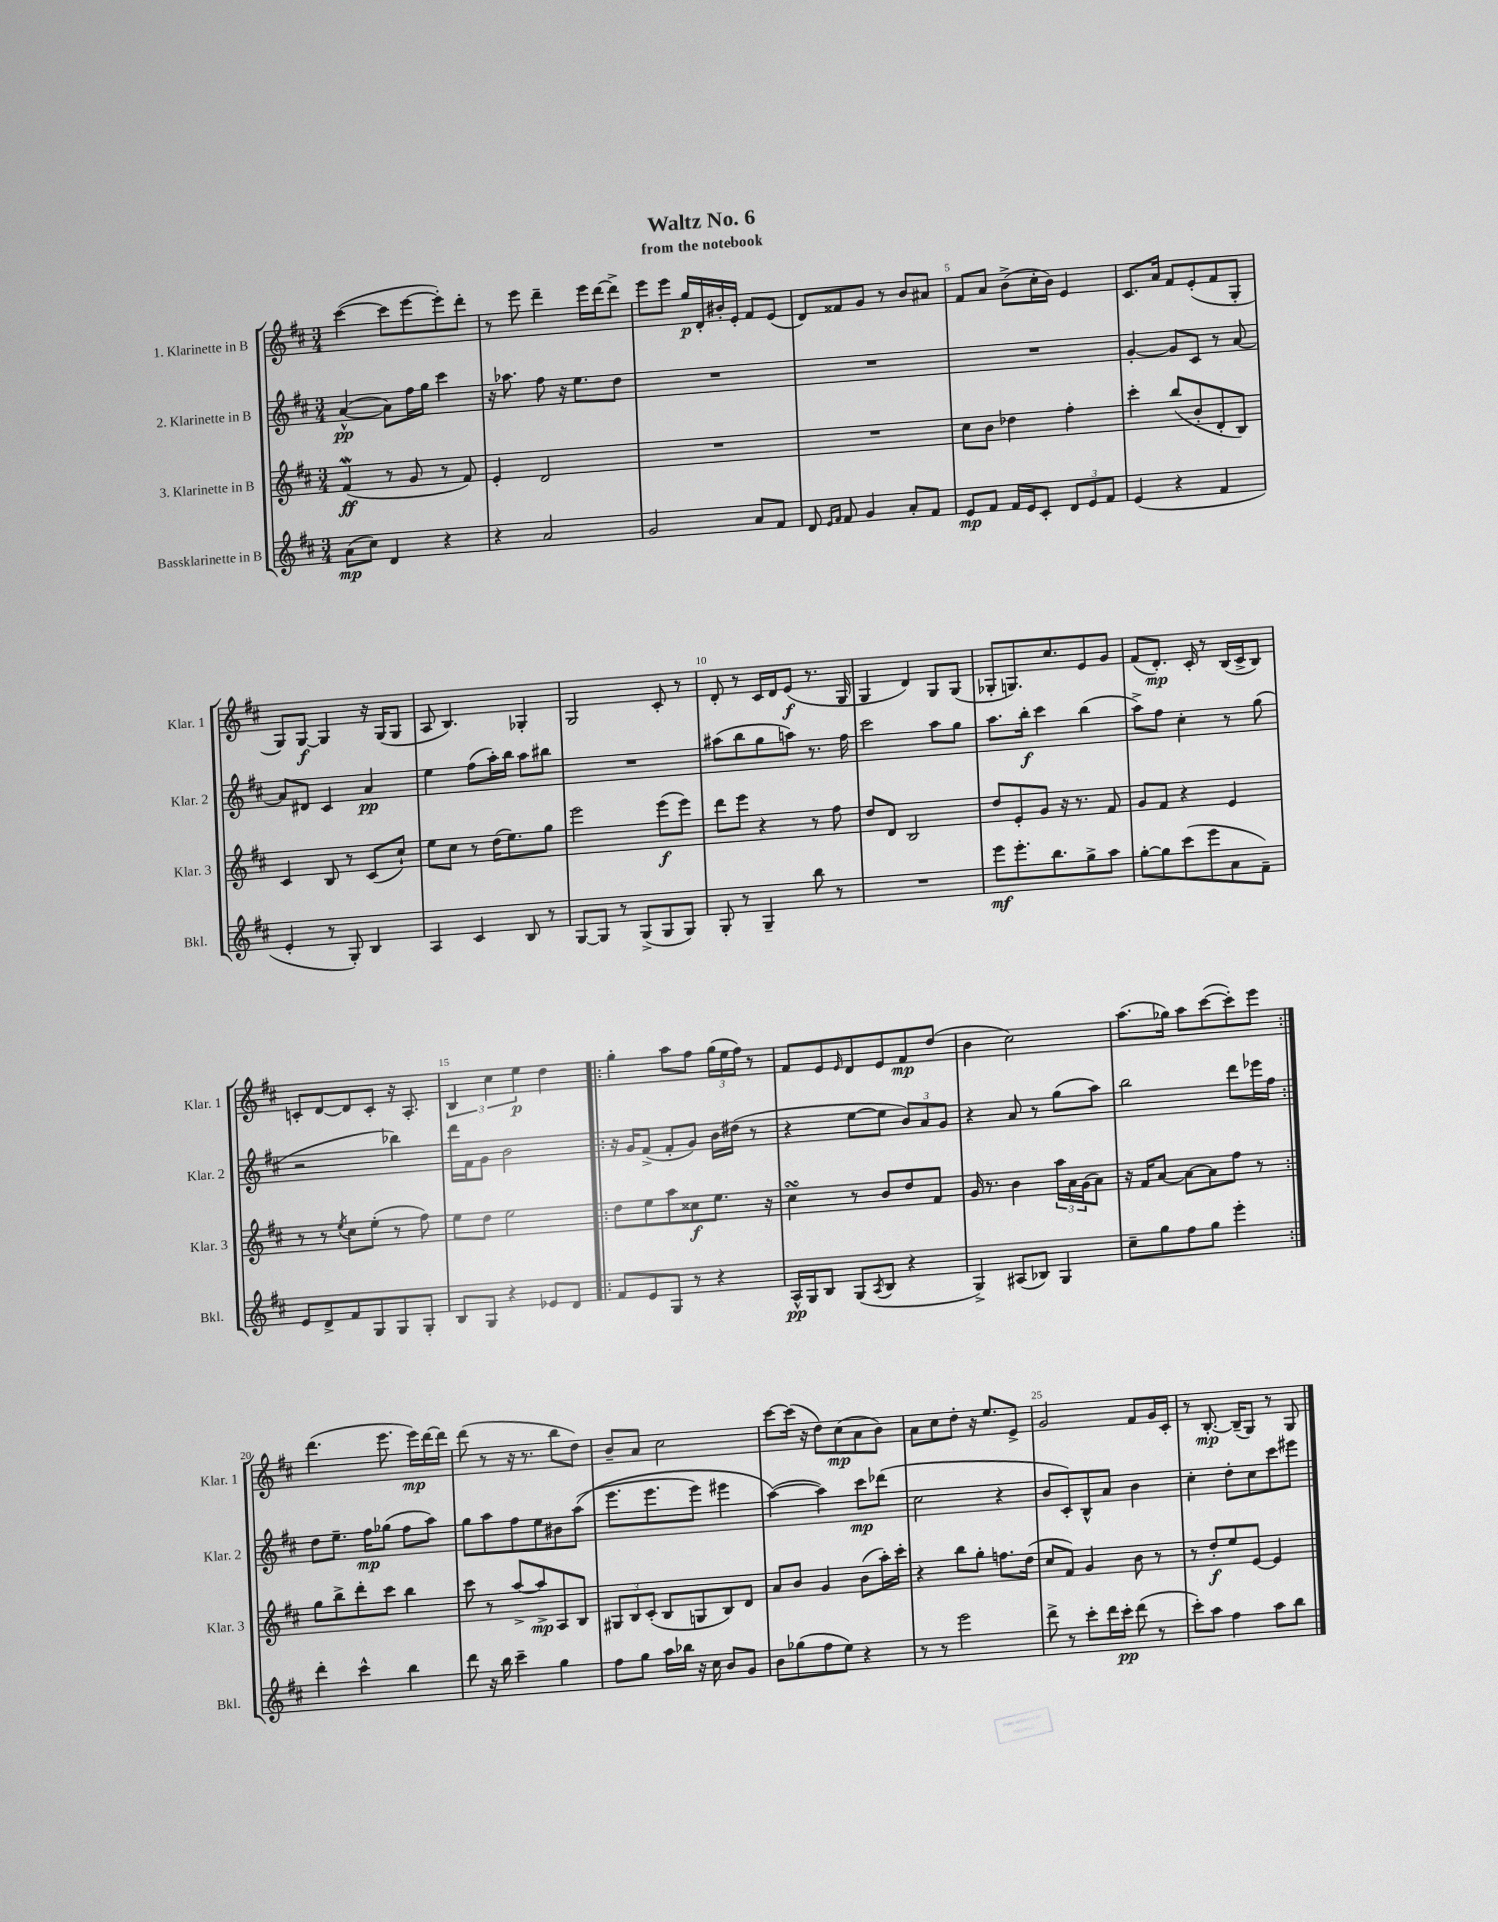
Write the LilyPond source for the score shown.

\header { title = "Waltz No. 6" subtitle = "from the notebook" }
<<
\new StaffGroup <<
\new Staff = "s0" \with { instrumentName = "1. Klarinette in B" shortInstrumentName = "Klar. 1" } {
    \clef treble \key d \major \numericTimeSignature \time 3/4
    cis'''4~( cis'''8 e'''8~ e'''8-.) d'''8-. |
    r8 e'''8 d'''4-- e'''16 d'''16~ d'''8-> |
    e'''8 e'''8 g''16\p d'16-. bis'16-. e'16-. fis'8 e'8( |
    d'8) fisis'8 g'8 r8 b'8 ais'8 |
    fis'8 a'8 b'8->( cis''16-. b'16) e'4 |
    cis'8. a'16 fis'8 e'8-.( fis'8 g8-. |
    g8) g8~\f g4 r16 g16( g8 |
    a8 b4.) ges4-. |
    g2 cis'8-. r8 |
    d'8-. r8 cis'16 d'16 e'8\f( r8. g16 |
    g4 d'4) g8 g8( |
    ges8-. g8.) cis''8. e'8 g'8 |
    fis'8( d'8.-.\mp) cis'16-. r8 b16( cis'16-> b8) |
    c'8-. d'8~ d'8 c'8-. r16 a8.-. |
    \tuplet 3/2 { b4 cis''4 e''4\p } d''4 |
    \repeat volta 2 { g''4-. a''8 fis''8 \tuplet 3/2 { g''16( e''16 fis''16) } r8 |
    fis'8 e'8 \grace { e'16 } d'8 e'8 fis'8\mp d''8( |
    b'4 cis''2) |
    a''8.( ges''16) a''8 cis'''8~( cis'''8-.) e'''8 | }
    d'''4.( e'''8. e'''16\mp) d'''16~ d'''16 |
    d'''8( r8 r16 r8. b''8 d''8) |
    b'8-- a'8 cis''2 |
    cis'''8~ cis'''16( r16 d''8) cis''8\mp( a'8 b'8) |
    a'8 cis''8 d''8-. r16 e''8. e'8-> |
    g'2 fis'8 g'16 cis'16-. |
    r8 b8.~-.\mp b16--( g8) r8 g8 \bar "|." |
}
\new Staff = "s1" \with { instrumentName = "2. Klarinette in B" shortInstrumentName = "Klar. 2" } {
    \clef treble \key d \major \numericTimeSignature \time 3/4
    a'4~-^\pp( a'8) fis''16 g''16 cis'''4 |
    r16 aes''8. fis''8 r16 e''8. d''8 |
    R2. |
    R2. |
    R2. |
    g'4~-. g'8 cis'8 r8 a'8~ |
    a'8 dis'8 cis'4 a'4\pp |
    e''4 fis''8( a''16-.) b''16 a''8 bis''8 |
    R2. |
    ais''8( b''8 g''8 a''8) r8. fis''16 |
    cis'''2 a''8 g''8 |
    a''8. b''16-.\f cis'''4 b''4( |
    a''8->) fis''8 cis''4-. r8 g''8( |
    r2 bes''4) |
    d'''16 fis'16 g'8 b'2 |
    \repeat volta 2 { r16 g'16 fis'8->( fis'8-. g'8) b'16 dis''16( r8 |
    r4 e''8~ e''8 \tuplet 3/2 { b'8) a'8 g'8 } |
    r4 a'8 r8 g''8( a''8) |
    b''2 d'''8 ees'''16 fis''16 | }
    d''8 e''8.-- fis''16\mp ges''8( fis''8 a''8) |
    g''8 a''8 fis''8 e''8 bis'8 a''8(\( |
    e'''8. e'''8. e'''8) eis'''4 |
    a''4~(\) a''4) cis'''8\mp des'''8( |
    cis''2 r4 |
    b'8 cis'8-.) b8-^ a'8 b'4 |
    cis''4-. d''8-. cis''8 cis'''8 eis'''8 \bar "|." |
}
\new Staff = "s2" \with { instrumentName = "3. Klarinette in B" shortInstrumentName = "Klar. 3" } {
    \clef treble \key d \major \numericTimeSignature \time 3/4
    fis'4\mordent\ff( r8 g'8 r8 fis'8) |
    e'4-. d'2 |
    R2. |
    R2. |
    cis''8 b'8 des''4 fis''4-. |
    cis'''4-. b''8( b'8-. d'8-. b8) |
    cis'4 b8 r8 cis'8( cis''8-!) |
    e''8 cis''8 r8 d''16( e''8.) g''8 |
    e'''2 e'''8\f( e'''8) |
    d'''8 e'''8 r4 r8 fis''8 |
    d''8 d'8 b2 |
    d''8 e'8-. g'8 r16 r8. fis'8 |
    g'8 fis'8 r4 e'4 |
    r8 r8 \acciaccatura { e''8 } cis''8 e''8-.( r8 fis''8) |
    e''8 d''8 e''2 |
    \repeat volta 2 { d''8 e''8 a''8 cisis''8\f e''8. r16 |
    cis''4\turn r8 b'8 d''8 fis'8 |
    g'16 r8. b'4 \tuplet 3/2 { a''16 a'16 g'16( } a'8) |
    r16 fis'16 a'8~ a'8~ a'8 fis''8 r8 | }
    g''8 b''8-> d'''8-. cis'''8 b''4 |
    cis'''8 r8 a''8~-> a''8->\mp a8 b8 |
    \tuplet 3/2 { gis8 b8 cis'8-.( } b8 g8 b8) d'8 |
    a'8 b'8 g'4 b'8( a''16-.) cis'''16-. |
    r4 b''8 g''8-. f''8. d''16( |
    cis''8 fis'8) g'4 b'8 r8 |
    r8 d''8-.\f e''8 e'8~ e'4 \bar "|." |
}
\new Staff = "s3" \with { instrumentName = "Bassklarinette in B" shortInstrumentName = "Bkl." } {
    \clef treble \key d \major \numericTimeSignature \time 3/4
    a'8\mp( cis''8) d'4 r4 |
    r4 a'2 |
    g'2 a'8 fis'8 |
    d'8 \grace { e'16 fis'16 } fis'8 g'4 a'8-. fis'8 |
    e'8\mp fis'8 fis'16 e'16 cis'8-. \tuplet 3/2 { d'8 e'8 fis'8 } |
    e'4( r4 fis'4 |
    e'4-. r8 g8-.) b4 |
    a4 cis'4 b8 r8 |
    g8~ g8 r8 g8->( g8 g8) |
    g8-. r8 g4-- b''8 r8 |
    R2. |
    e'''8\mf e'''8.-. b''8. g''8-> a''8 |
    g''8~-. g''8 cis'''8( e'''8 a'8 fis'8--) |
    e'8 d'8-> fis'8 g8 g8 g8-. |
    b8 g8 r4 ees'8 d'8 |
    \repeat volta 2 { fis'8 e'8 g8 r8 r4 |
    a16-^\pp g16 b8 g8( \acciaccatura { a8 } b8 r4 |
    g4->) ais8( bes8) g4 |
    cis''8-- g''8 fis''8 g''8 e'''4-. | }
    d'''4-. cis'''4-^ b''4 |
    d'''8 r16 b''16 cis'''4-- g''4 |
    fis''8 g''8 a''16 bes''16 r16 cis''16 b'8 g'8 |
    b'8 ges''8( fis''8 e''8) r4 |
    r8 r8 e'''2 |
    d'''8-> r8 cis'''8-. d'''16 cis'''16-.\pp d'''8( r8 |
    cis'''8-.) a''8 fis''4 a''8 b''8 \bar "|." |
}
>>
>>
\layout { \context { \Score \override BarNumber.break-visibility = ##(#f #t #t) barNumberVisibility = #(every-nth-bar-number-visible 5) } }
